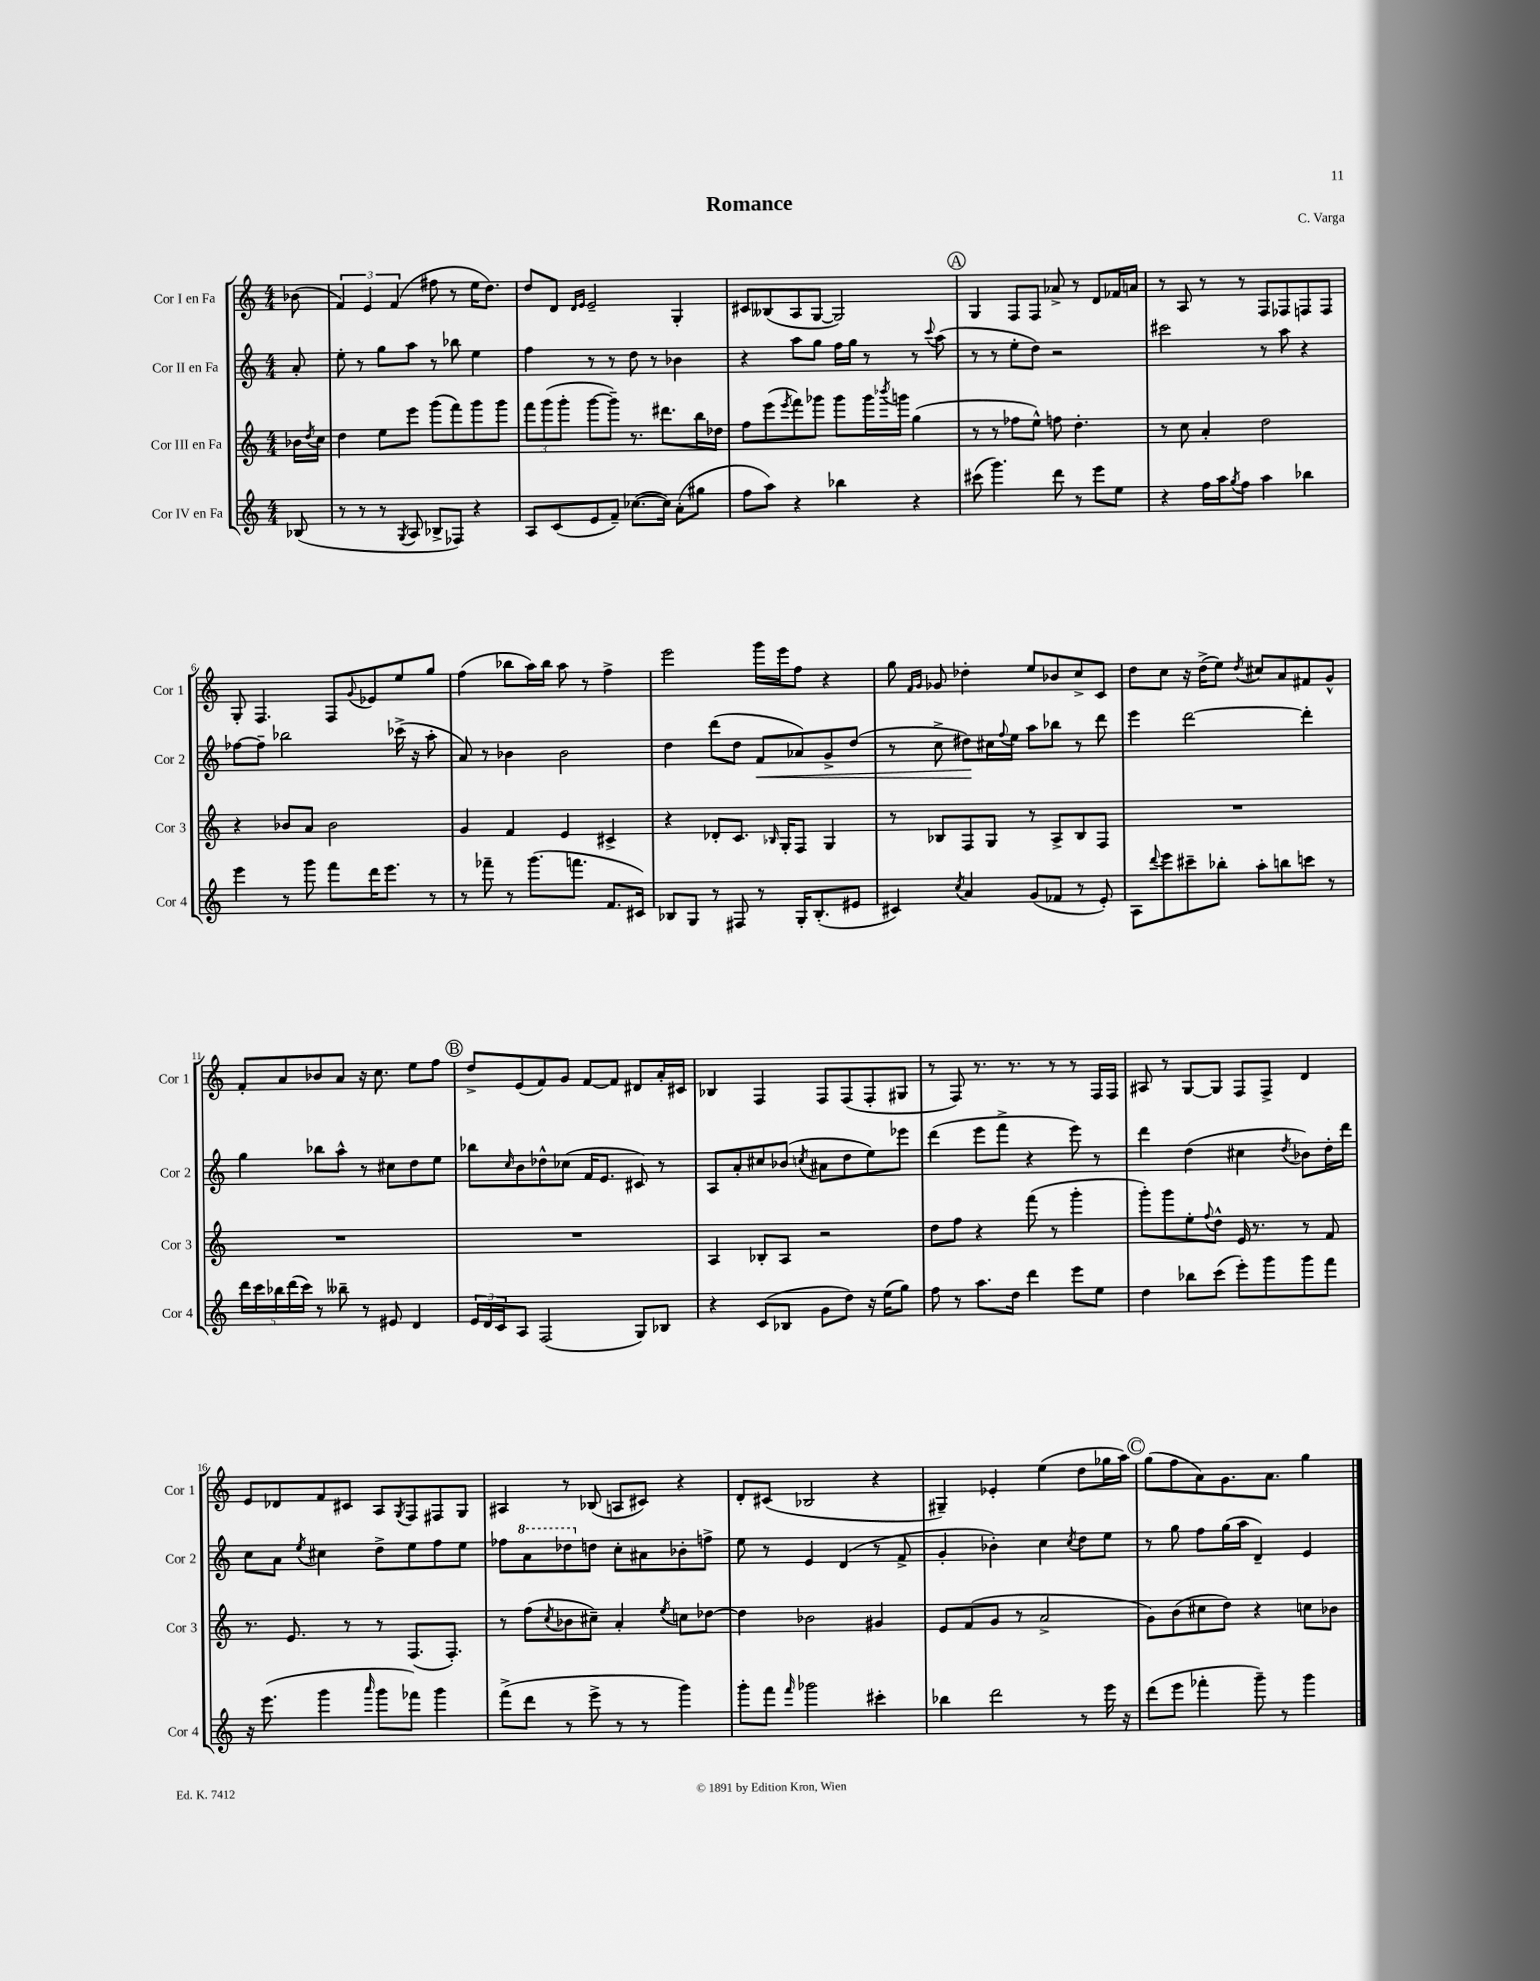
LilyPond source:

\header { title = "Romance" composer = "C. Varga" }
<<
\new StaffGroup <<
\new Staff = "s0" \with { instrumentName = "Cor I en Fa" shortInstrumentName = "Cor 1" } {
    \clef treble \key c \major \numericTimeSignature \time 4/4 \partial 8
    bes'8( |
    \tuplet 3/2 { f'4) e'4 f'4( } fis''8 r8 e''16 d''8.) |
    d''8 d'8 \grace { d'16 e'16 } e'2-- g4-. |
    cis'8 beses8( a8 g8~ g2) |
    \mark \markup { \circle "A" } g4 f8 f8 aes'8-> r8 d'8 fes'16 a'16 |
    r8 a8 r8 r8 f8 fes8 f8 f8 |
    g8-. f4. f8 \appoggiatura { g'8 } ees'8 e''8 g''8 |
    f''4( bes''8 a''16) bes''16 a''8 r8 f''4-> |
    e'''2 g'''16 e'''16 f''8 r4 |
    g''8 \grace { f'16 g'16 } ges'8 des''4-. e''8 bes'8 c''8-> c'8 |
    d''8 c''8 r16 d''16->( e''8) \acciaccatura { d''8 } cis''8 a'8 fis'8 g'8-^ |
    f'8-. a'8 bes'8 a'8 r16 c''8. e''8 f''8 |
    \mark \markup { \circle "B" } d''8-> e'8( f'8) g'8 f'8~ f'8 dis'8 a'16-. cis'16 |
    bes4 f4 f8 f8( f8-. gis8 |
    r8 f8) r8. r8. r8 r8 f16 f16 |
    ais8 r8 g8~ g8 f8 f8-> d'4 |
    e'8 des'8 f'8 cis'8 a8 \acciaccatura { g8 } f8 fis8 g8 |
    ais4 r8 bes8( a8 cis'8) r4 |
    d'8-. cis'8( bes2 r4 |
    gis4--) ees'4-. e''4( d''8 ges''16 a''16) |
    \mark \markup { \circle "C" } g''8( f''8 a'8) g'8. a'8. g''4 \bar "|." |
}
\new Staff = "s1" \with { instrumentName = "Cor II en Fa" shortInstrumentName = "Cor 2" } {
    \clef treble \key c \major \numericTimeSignature \time 4/4 \partial 8
    a'8-. |
    e''8-. r8 g''8 a''8 r8 bes''8 e''4 |
    f''4 r8 r8 d''8 r8 bes'4 |
    r4 a''8 g''8 f''16 g''16 r8 r8 \appoggiatura { c'''8 } a''8( |
    \mark \markup { \circle "A" } r8 r8 e''8-. d''8) r2 |
    cis'''2 r8 a''8 r4 |
    fes''8~ fes''8-- bes''2 ces'''16->( r16 a''8-. |
    a'8) r8 bes'4 bes'2 |
    d''4 d'''8( d''8 f'8\< aes'8) g'8-> d''8( |
    r8 c''8-> dis''8\!) cis''16 \appoggiatura { f''8 } e''16 a''8 bes''8 r8 d'''8 |
    e'''4 d'''2~ d'''4-. |
    g''4 bes''8 a''8-^ r8 cis''8 d''8 e''8 |
    \mark \markup { \circle "B" } bes''8 \grace { c''16 } b'8 des''8-^ ces''8( f'16 e'8. cis'8) r8 |
    a8 a'8-. cis''8 bes'8( \acciaccatura { c''8 } ais'8 d''8 e''8) ees'''8 |
    d'''4( e'''8 f'''8-> r4 e'''8) r8 |
    d'''4 d''4( cis''4 \acciaccatura { d''8 } bes'8) d''16-. d'''16 |
    c''8 a'8 \acciaccatura { e''8 } cis''4 d''8-> e''8 f''8 e''8 |
    fes''8 \ottava #1 a''8 des'''8 \ottava #0 d''!8 c''8-. ais'8 bes'8-. f''8-> |
    e''8 r8 e'4 d'4( r8 f'8-> |
    g'4-. bes'4-.) c''4 \acciaccatura { c''8 } d''8 e''8 |
    \mark \markup { \circle "C" } r8 g''8 f''8 g''16( a''16 d'4--) e'4 \bar "|." |
}
\new Staff = "s2" \with { instrumentName = "Cor III en Fa" shortInstrumentName = "Cor 3" } {
    \clef treble \key c \major \numericTimeSignature \time 4/4 \partial 8
    bes'16 \acciaccatura { d''8 } c''16 |
    d''4 e''8 e'''8 g'''8( f'''8) g'''8 g'''8 |
    \tuplet 3/2 { f'''8 g'''8( g'''8-. } g'''8~ g'''8--) r8. dis'''8. b''16 des''16 |
    f''8 e'''8( \acciaccatura { e'''8 } f'''8) ges'''8 ges'''8 ges'''16 \acciaccatura { bes'''8 } g'''16 g''4( |
    \mark \markup { \circle "A" } r8 r8 fes''8 e''8-^) f''8 d''4.-. |
    r8 c''8 a'4-. d''2 |
    r4 bes'8 a'8 bes'2 |
    g'4 f'4 e'4 cis'4-> |
    r4 des'8-. c'8. \grace { bes16 } g16-. f8 g4 |
    r8 bes8 f8 g8 r8 a8-> bes8 f8 |
    R1 |
    R1 |
    \mark \markup { \circle "B" } R1 |
    a4 bes8-. a8 r2 |
    d''8 f''8 r4 f'''8( r8 g'''4-. |
    g'''8-.) g'''8 e''8-. \appoggiatura { f''8 } d''8-^ e'16 r8. r8 f'8 |
    r8. e'8. r8 r8 f8.( f8.-.) |
    r8 f''8( \acciaccatura { c''8 } bes'8 cis''8--) a'4-. \acciaccatura { e''8 } c''8 des''8~ |
    des''4 bes'2 gis'4 |
    e'8 f'8( g'8 r8 a'2-> |
    \mark \markup { \circle "C" } g'8) b'8( cis''8 d''8) r4 c''8 bes'8 \bar "|." |
}
\new Staff = "s3" \with { instrumentName = "Cor IV en Fa" shortInstrumentName = "Cor 4" } {
    \clef treble \key c \major \numericTimeSignature \time 4/4 \partial 8
    bes8( |
    r8 r8 r8 \acciaccatura { g8 } a8 bes8-> fes8) r4 |
    a8 c'8( e'8 f'8--) ces''8.~( ces''16) a'8-.( gis''8 |
    f''8 a''8) r4 bes''4 r4 |
    \mark \markup { \circle "A" } cis'''8( g'''4.) d'''8 r8 e'''8 e''8 |
    r4 f''16 a''16 \acciaccatura { g''8 } f''8 a''4 bes''4 |
    e'''4 r8 g'''8 f'''8 d'''16 e'''8. r8 |
    r8 fes'''8-- r8 g'''8.( f'''8. f'8. cis'16) |
    bes8 g8 r8 fis8 r8 g16-. bes8.-.( eis'8 |
    cis'4) \acciaccatura { c''8 } a'4 g'8( fes'8 r8 e'8-.) |
    a8 \appoggiatura { d'''8 } e'''8 cis'''8-- bes''8-. a''8-. b''8 c'''8 r8 |
    \tuplet 5/4 { d'''16 c'''16 bes''16 d'''16( c'''16) } r8 beses''8-- r8 eis'8 d'4 |
    \mark \markup { \circle "B" } \tuplet 3/2 { e'16 d'16 c'16 } a8 f2( g8) bes8 |
    r4 c'8( bes8 g'8 d''8) r16 e''16( g''8) |
    f''8 r8 a''8. d''16 d'''4 e'''8 e''8 |
    d''4 bes''8 c'''8( e'''8-.) g'''8 g'''8 f'''8 |
    r16 e'''8.( g'''4 \grace { a'''16 } g'''8 fes'''8) g'''4 |
    f'''8->( d'''8 r8 e'''8-> r8 r8 g'''4) |
    g'''8-. f'''8 \grace { f'''16 } ges'''2 cis'''4-. |
    bes''4 d'''2 r8 e'''16 r16 |
    \mark \markup { \circle "C" } d'''8( e'''8 fes'''4-. g'''8--) r8 g'''4 \bar "|." |
}
>>
>>
